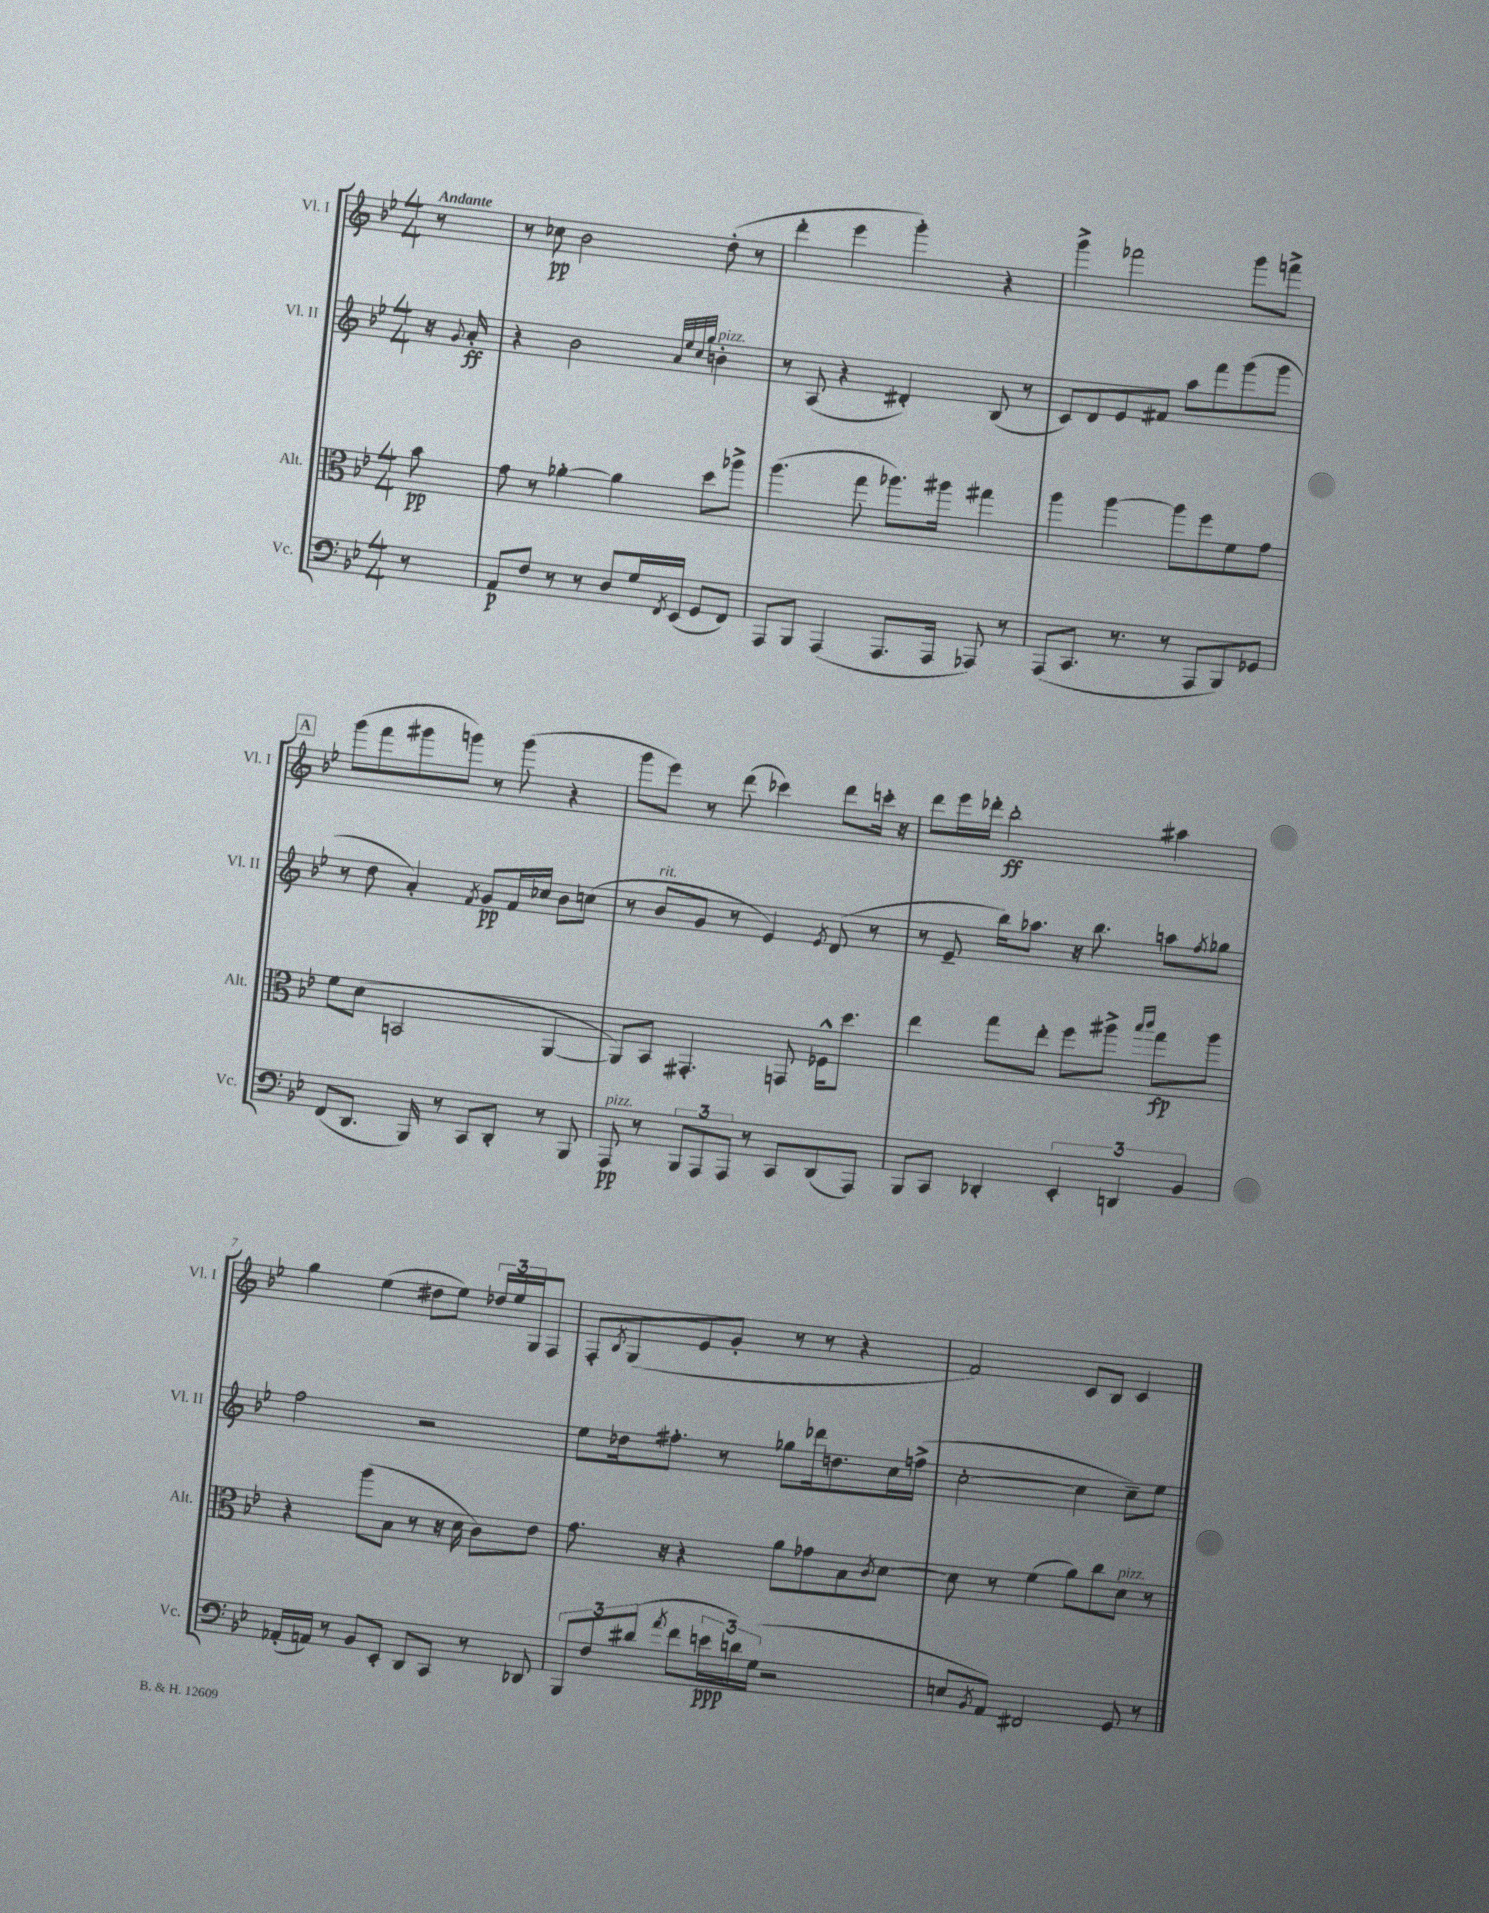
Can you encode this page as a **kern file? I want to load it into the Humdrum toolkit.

**kern	**kern	**kern	**kern
*staff4	*staff3	*staff2	*staff1
*clefF4	*clefC3	*clefG2	*clefG2
*k[b-e-]	*k[b-e-]	*k[b-e-]	*k[b-e-]
*M4/4	*M4/4	*M4/4	*M4/4
8r	8b-	16r	8r
.	.	8qqg	.
.	.	16a'	.
=	=	=	=
8AA	8g	4r	8r
8F	8r	.	8cc-
8r	[4a-'	2b-	2b-
8r	.	.	.
8D	4a-]	.	.
16G	.	.	.
8qFF	.	.	.
(16EE-	.	.	.
.	.	32qqa	.
.	.	32qqee-	.
.	.	32qqcc	.
.	.	32qqgg	.
8GG	8dd	4b'	(8dd'
8FF)	8aa-^	.	8r
=	=	=	=
8AAA	(4.aa	8r	4ddd'
8BBB-	.	(8A	.
(4AAA	.	4r	4eee-
.	8gg	.	.
8.AAA	8.aa-)	4d#')	4ggg')
16AAA	16aa#	.	.
8AAA-)	4gg#	(8B-	4r
8r	.	8r	.
=	=	=	=
(8AAA	4aa	8c)	4ggg^
8.CC	.	8d	.
.	[4aa	8e-	2fff-
8.r	.	.	.
.	.	8f#	.
8r	8aa]	8aa	.
8AAA	8ff	8fff	.
8BBB-)	8f	(8ggg	8ggg
8GG-	8g	8ggg	8fff^
=	=	=	=
(8FF	8f	8r	(8ggg
8.DD	(8d	8dd	8fff
.	2BB	4a')	8ggg#
16BBB-)	.	.	.
8r	.	.	8ggg)
.	.	8qf	.
8CC	.	8g	8r
8DD'	.	16f	(8ggg
.	.	16cc-	.
8r	[4AA	8b-	4r
8BBB-	.	(8cc	.
=	=	=	=
8AAA	8AA])	8r	8ggg
8r	8BB-	8b-	8eee-)
12BBB-	4.GG#'	8g	8r
12AAA	.	.	.
.	.	8r	(8ddd
12AAA	.	.	.
8r	.	4e-)	4ccc-)
8CC	8GG	.	.
.	.	8qe-	.
(8DD	16F-^^	(8d	8ddd
.	8.dd	.	.
8AAA)	.	8r	16ccc'
.	.	.	16r
=	=	=	=
8BBB-	4ee-	8r	8ddd
8CC	.	8e-~	16eee-
.	.	.	16ddd-'
4DD-'	8gg	16bb-)	2bb-'
.	.	8.aa-	.
.	8ee-'	.	.
6EE-'	8ff	16r	.
.	.	8.bb-	.
.	8aa#^	.	.
6DD	.	.	.
.	16qqbb-	.	.
.	16qqccc	.	.
.	8gg	8aa	4aa#
6BB-	.	.	.
.	.	8qff	.
.	8aa#	8gg-	.
=	=	=	=
(16AA-'	4r	2ff	4gg
16AA)	.	.	.
8r	.	.	.
8BB-	(8aa	.	(4ee-
8EE-'	8B-	.	.
8DD	8r	2r	8dd#
8CC	16r	.	8ee-)
.	16d	.	.
8r	8c)	.	24dd-
.	.	.	24ee-
.	.	.	24G
8DD-	8e-	.	8F
=	=	=	=
12BBB-	8.g	8ee-	8F'
12F	.	.	.
.	.	.	8qB-
.	.	16dd-	(8G
(12d#	.	.	.
.	16r	8.ff#'	.
8qa	.	.	.
8f	4r	.	8e-
24e	.	8r	8g'
24d)	.	.	.
(24G	.	.	.
2r	8a	8gg-	8r
.	8g-	16ddd-	8r
.	.	8.dd	.
.	8B-	.	4r
.	8qc	.	.
.	[8d	16cc	.
.	.	(16ff^	.
=	=	=	=
8E	8d]	[2cc'	2f)
8qBB-	.	.	.
8AA)	8r	.	.
2FF#	(4f	.	.
.	8a)	4cc]	8c
.	8cc	.	8B-
8GG	8d	8cc~)	4c
8r	8r	8ee-	.
==	==	==	==
*-	*-	*-	*-
